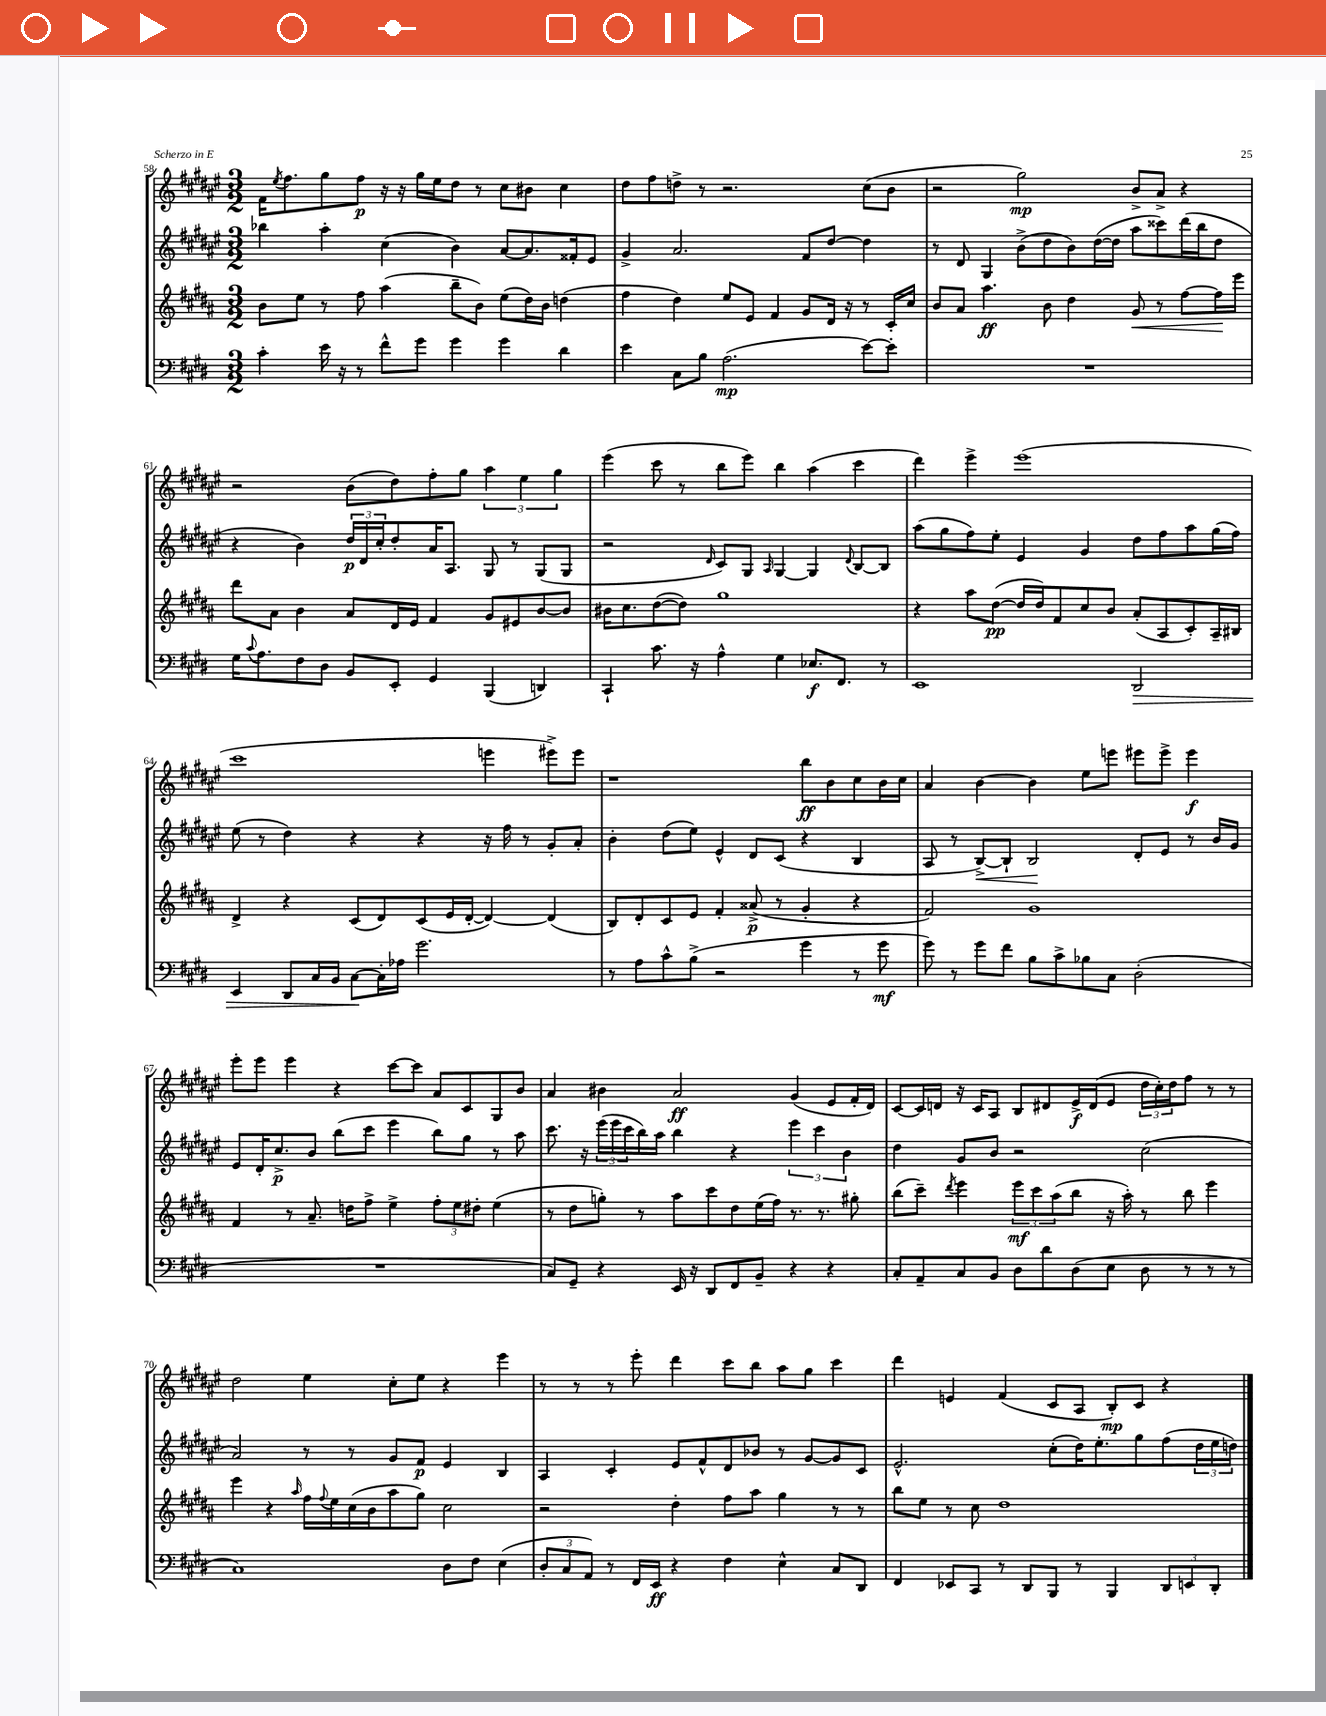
<<
\new StaffGroup <<
\new Staff = "s0" {
    \clef treble \key fis \major \numericTimeSignature \time 3/2
    fis'16 \acciaccatura { eis''8 } fis''8. gis''8 fis''8\p r16 r16 gis''16 eis''16 dis''8 r8 cis''8 bis'8 cis''4 |
    dis''8 fis''8 d''8-> r8 r2. cis''8( b'8 |
    r2 gis''2\mp) b'8-> ais'8-> r4 |
    r2 b'8( dis''8) fis''8-. gis''8 \tuplet 3/2 { ais''4 eis''4 gis''4 } |
    eis'''4( cis'''8 r8 b''8 eis'''8) b''4 ais''4( cis'''4 |
    dis'''4) eis'''4-> eis'''1( |
    cis'''1 e'''4 eis'''8->) eis'''8 |
    r1 b''8\ff b'8 cis''8 b'16 cis''16 |
    ais'4 b'4~ b'4 eis''8 e'''8 eis'''8 eis'''8-> eis'''4\f |
    eis'''8-. eis'''8 eis'''4 r4 cis'''8~ cis'''8 ais'8 cis'8 gis8 b'8 |
    ais'4 bis'4 ais'2\ff gis'4( eis'8 fis'16-. dis'16) |
    cis'8~ cis'16 d'16 r16 cis'16 ais8 b8 dis'8 eis'16->\f dis'16( eis'8 \tuplet 3/2 { dis''16 cis''16-.) dis''16 } fis''8 r8 r8 |
    dis''2 eis''4 cis''8-. eis''8 r4 eis'''4 |
    r8 r8 r8 eis'''8-. dis'''4 cis'''8 b''8 ais''8 gis''8 cis'''4 |
    dis'''4 e'4 fis'4( cis'8 ais8 b8-.\mp) cis'8 r4 \bar "|." |
}
\new Staff = "s1" {
    \clef treble \key fis \major \numericTimeSignature \time 3/2
    bes''4 ais''4-. cis''4( b'4) ais'8~ ais'8. fisis'16-. eis'8 |
    gis'4-> ais'2. fis'8 dis''8~ dis''4 |
    r8 dis'8 gis4 b'8->( dis''8 b'8) dis''16~( dis''16 ais''8 cisis'''8) dis'''16( b''16 dis''8 |
    r4 b'4) \tuplet 3/2 { dis''16\p dis'16 cis''16-. } dis''8-. ais'16 ais8. gis8 r8 gis8( gis8 |
    r2 \grace { dis'16 } cis'8) gis8 \grace { ais16 } gis4~ gis4 \appoggiatura { dis'8 } b8~ b8 |
    ais''8( gis''8 fis''8) eis''8-. eis'4 gis'4 dis''8 fis''8 ais''8 gis''16( fis''16) |
    eis''8( r8 dis''4) r4 r4 r16 fis''16 r8 gis'8-. ais'8-. |
    b'4-. dis''8( eis''8) eis'4-^ dis'8 cis'8( r4 b4 |
    ais8 r8 b8~->\<) b8-! b2\! dis'8-. eis'8 r8 b'16 gis'16 |
    eis'8 dis'16-. cis''8.->\p b'8 b''8( cis'''8 eis'''4 b''8) gis''8 r8 ais''8 |
    cis'''8. r16 \tuplet 3/2 { eis'''16( eis'''16 cis'''16 } b''16) ais''16 b''4 r4 \tuplet 3/2 { eis'''4 cis'''4 b'4 } |
    dis''4 gis'8 b'8 r2 cis''2( |
    ais'2) r8 r8 gis'8 fis'8\p eis'4 b4 |
    ais4 cis'4-. eis'8 fis'8-^ dis'8 bes'8 r8 gis'8~ gis'8 cis'8 |
    eis'2.-^ cis''8-.( dis''16) eis''8.-. gis''8 fis''8( \tuplet 3/2 { dis''16 eis''16 d''16) } \bar "|." |
}
\new Staff = "s2" {
    \clef treble \key b \major \numericTimeSignature \time 3/2
    b'8 e''8 r8 fis''8 ais''4( b''8-- b'8) e''8( dis''16) b'16 d''4( |
    fis''4 dis''4) e''8 e'8 fis'4 gis'8 dis'16 r16 r8 cis'16-. cis''16 |
    b'8 ais'8 ais''4.\ff b'8 dis''4 gis'8\< r8 fis''8~ fis''16\! e'''16 |
    dis'''8 ais'8 b'4 ais'8 dis'16 e'16 fis'4 gis'8 eis'8 b'8~ b'8 |
    bis'16 cis''8. dis''8~( dis''8) gis''1 |
    r4 ais''8 dis''8~\pp( dis''16 dis''16) fis'8 cis''8 b'8 ais'8-.( ais8 cis'8-.) ais16-- bis16 |
    dis'4-> r4 cis'8( dis'8) cis'8( e'16 dis'16~-. dis'4~) dis'4( |
    b8) dis'8-. cis'8 e'8 fis'4-. aisis'8->\p( r8 gis'4-. r4 |
    fis'2) gis'1 |
    fis'4 r8 ais'8.-- d''16 fis''8-> e''4-> \tuplet 3/2 { fis''8-. e''8 dis''8-. } e''4( |
    r8 dis''8 g''8-.) r8 ais''8 cis'''8 dis''8 e''16( fis''16) r8. r8. gis''8-. |
    b''8( cis'''8--) \acciaccatura { dis'''8 } e'''4 \tuplet 3/2 { e'''8\mf cis'''8 ais''8( } b''8 r16 ais''16-.) r8 b''8 e'''4 |
    e'''4 r4 \grace { ais''16 } fis''16 \appoggiatura { fis''8 } e''16 cis''16( b'16 ais''8 gis''8) cis''2 |
    r2 dis''4-. fis''8 ais''8 gis''4 r8 r8 |
    b''8 e''8 r8 cis''8 dis''1 \bar "|." |
}
\new Staff = "s3" {
    \clef bass \key e \major \numericTimeSignature \time 3/2
    cis'4-. e'16 r16 r8 fis'8-^ gis'8 gis'4 gis'4 dis'4 |
    e'4 cis8 b8 a2.\mp( e'8~) e'8-. |
    R1. |
    gis16 \appoggiatura { cis'8 } a8. fis8 dis8 b,8 e,8-. gis,4 b,,4( d,4) |
    cis,4-! cis'8. r16 a4-^ gis4 ees8.\f fis,8. r8 |
    e,1 dis,2\> |
    e,4 dis,8 cis16 b,16 cis8~\! cis16-. aes16 gis'2. |
    r8 a8 cis'8-^ b8->( r2 gis'4 r8 gis'8\mf |
    gis'8) r8 gis'8 fis'8 b8 cis'8-> bes8 cis8 dis2-.( |
    R1. |
    cis8) gis,8-- r4 e,16 r16 dis,8 fis,8 b,8-- r4 r4 |
    cis8-. a,8-- cis8 b,8 dis8 dis'8 dis8( e8 dis8 r8 r8 r8 |
    cis1) dis8 fis8 e4( |
    \tuplet 3/2 { dis8-. cis8 a,8) } r8 fis,16 e,16\ff r4 fis4 e4-^ cis8 dis,8 |
    fis,4 ees,8 cis,8 r8 dis,8 b,,8 r8 b,,4 \tuplet 3/2 { dis,8 e,8 dis,8-. } \bar "|." |
}
>>
>>
\layout { \context { \Score currentBarNumber = #58 } }
